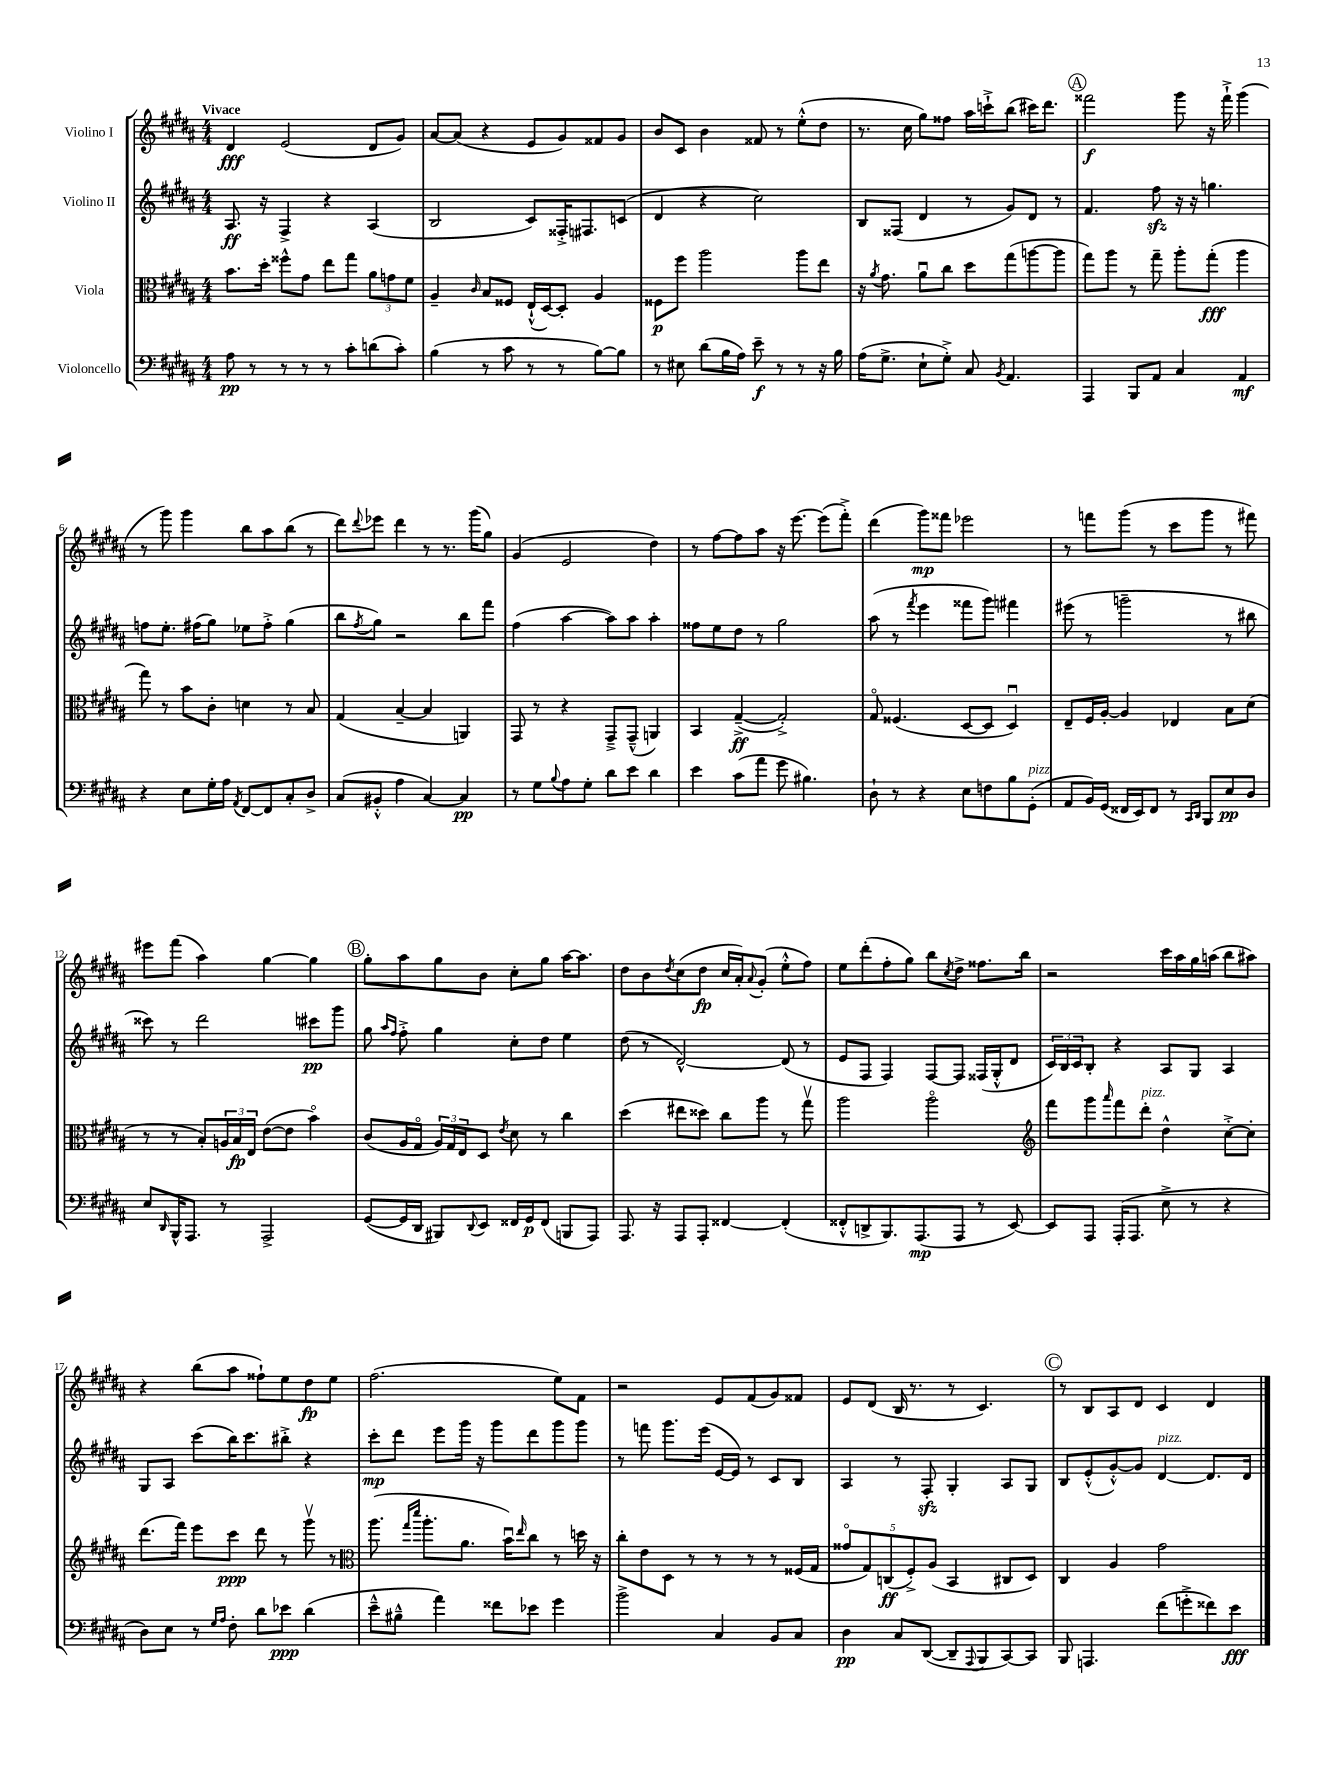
<<
\new StaffGroup <<
\new Staff = "s0" \with { instrumentName = "Violino I" } {
    \clef treble \key b \major \numericTimeSignature \time 4/4 \tempo "Vivace"
    dis'4\fff e'2( dis'8 gis'8) |
    ais'8~ ais'8( r4 e'8 gis'8) fisis'8 gis'8 |
    b'8 cis'8 b'4 fisis'8 r8 e''8-.-^( dis''8 |
    r8. cis''16 gis''8) fisis''8 ais''16 c'''16-!-> b''8( cis'''16) dis'''8. |
    \mark \markup { \circle "A" } fisis'''2\f gis'''8 r16 fisis'''16-!-> gis'''4( |
    r8 gis'''8) gis'''4 b''8 ais''8 b''8( r8 |
    dis'''8) \appoggiatura { dis'''8 } ees'''8 dis'''4 r8 r8. gis'''16( gis''8) |
    gis'4( e'2 dis''4) |
    r8 fis''8~ fis''8 ais''8 r16 e'''8.~ e'''8( fis'''8-.->) |
    dis'''4( gis'''8\mp) fisis'''8 ees'''2 |
    r8 f'''8 gis'''8( r8 cis'''8 gis'''8 r8 fis'''8) |
    eis'''8 fis'''8( ais''4) gis''4~ gis''4 |
    \mark \markup { \circle "B" } gis''8-. ais''8 gis''8 b'8 cis''8-. gis''8 ais''16~ ais''8. |
    dis''8 b'8 \acciaccatura { dis''8 } cis''8( dis''8\fp cis''16 ais'16-.) \appoggiatura { ais'8 } gis'8-.( e''8-.-^ fis''8) |
    e''8 dis'''8-.( fis''8-. gis''8) b''8 \acciaccatura { cis''8 } dis''8-> fisis''8. b''16 |
    r2 cis'''16 ais''16 gis''16 a''16( b''8 ais''8) |
    r4 b''8( ais''8 fisis''8-!) e''8 dis''8\fp e''8 |
    fis''2.( e''8) fis'8 |
    r2 e'8 fis'8( gis'8) fisis'8 |
    e'8 dis'8( b16 r8. r8 cis'4.) |
    \mark \markup { \circle "C" } r8 b8 ais8 dis'8 cis'4 dis'4 \bar "|." |
}
\new Staff = "s1" \with { instrumentName = "Violino II" } {
    \clef treble \key b \major \numericTimeSignature \time 4/4
    ais8.\ff r16 fis4-> r4 ais4( |
    b2 cis'8) fisis16-.-> fis8. c'8( |
    dis'4 r4 cis''2) |
    b8 fisis8( dis'4 r8 gis'8) dis'8 r8 |
    \mark \markup { \circle "A" } fis'4. fis''8\sfz r16 r16 g''4. |
    f''8 e''8.-. fis''16( gis''8) ees''8 fis''8-.-> gis''4( |
    b''8 \acciaccatura { fis''8 } gis''8) r2 b''8 fis'''8 |
    fis''4( ais''4~ ais''8) ais''8 ais''4-. |
    fisis''8 e''8 dis''8 r8 gis''2 |
    ais''8( r8 \acciaccatura { fis'''8 } e'''4 fisis'''8 gis'''8) fis'''4 |
    eis'''8( r8 g'''2-- r8 bis''8 |
    cisis'''8) r8 dis'''2 cis'''8\pp gis'''8 |
    \mark \markup { \circle "B" } gis''8 \grace { ais''16 fis''16 } fis''8-.-> gis''4 cis''8-. dis''8 e''4 |
    dis''8( r8 dis'2~-^) dis'8( r8 |
    e'8 fis8 fis4) fis8~ fis8 fisis16( gis16-.-^ dis'8 |
    \tuplet 3/2 { cis'16) b16 cis'16 } b8-. r4 ais8 gis8 ais4 |
    gis8 ais8 cis'''8( b''16) cis'''8. bis''8-.-> r4 |
    cis'''8-.\mp dis'''8 e'''8 gis'''16 r16 gis'''8 dis'''8 gis'''8 gis'''8 |
    r8 f'''8 gis'''8. e'''16( e'16~ e'16) r8 cis'8 b8 |
    ais4 r8 fis8-.\sfz gis4-. ais8 gis8 |
    \mark \markup { \circle "C" } b8 e'8-.-^( gis'8~-.-^) gis'8 dis'4~^\markup { \italic "pizz." } dis'8. dis'16 \bar "|." |
}
\new Staff = "s2" \with { instrumentName = "Viola" } {
    \clef alto \key b \major \numericTimeSignature \time 4/4
    b'8. dis''16-. fisis''8-^ gis'8 e''8 gis''8 \tuplet 3/2 { ais'8 g'8 fis'8 } |
    ais4-- \grace { cis'16 } b8 fisis8 e16-!-^( dis16~) dis8-. ais4 |
    fisis8\p fis''8 ais''2 ais''8 e''8 |
    r16 \acciaccatura { ais'8 } gis'8. ais'8\downbow cis''8 dis''8 gis''8( a''8~ a''8 |
    \mark \markup { \circle "A" } gis''8) ais''8 r8 gis''8-- ais''8-. gis''8-.\fff( ais''4 |
    gis''8) r8 b'8 cis'8-. d'4 r8 b8 |
    gis4( b4~-- b4 a,4) |
    gis,8 r8 r4 gis,8---> gis,8---^( a,4) |
    b,4 gis4~--->\ff( gis2-.->) |
    gis8\flageolet fisis4.( dis8~ dis8 dis4\downbow) |
    e8-- fis16 ais16~-. ais4 ees4 b8 dis'8( |
    r8 r8 b8-.) \tuplet 3/2 { a16 b16\fp e16 } e'8~( e'8 b'4\flageolet) |
    \mark \markup { \circle "B" } cis'8( ais16 gis16\flageolet \tuplet 3/2 { ais16) gis16 e16 } dis8 \acciaccatura { e'8 } dis'8 r8 cis''4 |
    dis''4( eis''8 disis''8) cis''8 ais''8 r8 gis''8\upbow |
    ais''2 ais''2\flageolet |
    \clef treble fis'''8 gis'''8 \grace { ais'''16 } fis'''8 dis'''8-.^\markup { \italic "pizz." } dis''4-^ cis''8~-.-> cis''8-. |
    dis'''8.( fis'''16) e'''8 cis'''8\ppp dis'''8 r8 gis'''8\upbow r8 |
    \clef alto ais''8.( \grace { gis''16 dis'''16 } ais''8.-. ais'8. b'16\downbow) \grace { e''16 } cis''8 r8 d''16 r16 |
    cis''8-. e'8 dis8 r8 r8 r8 r8 fisis16( gis16 |
    \tuplet 5/4 { gisis'8\flageolet gis8) c8\ff( fis8-.->) ais8( } b,4 cis8 dis8) |
    \mark \markup { \circle "C" } cis4 ais4 gis'2 \bar "|." |
}
\new Staff = "s3" \with { instrumentName = "Violoncello" } {
    \clef bass \key b \major \numericTimeSignature \time 4/4
    ais8\pp r8 r8 r8 r8 cis'8-. d'8( cis'8-.) |
    b4( r8 cis'8 r8 r8 b8~) b8 |
    r8 eis8 dis'8( b16 ais16) e'8--\f r8 r8 r16 b16 |
    ais16( gis8.-> e8-! gis8-.->) cis8 \acciaccatura { b,8 } ais,4. |
    \mark \markup { \circle "A" } ais,,4 b,,8 ais,8 cis4 ais,4\mf |
    r4 e8 gis16-. ais16 \acciaccatura { ais,8 } fis,8~ fis,8 cis8-. dis8-> |
    cis8( bis,8-.-^ ais4 cis4~) cis4\pp |
    r8 gis8 \appoggiatura { b8 } ais8 gis8-. dis'8 e'8 dis'4 |
    e'4 cis'8( ais'8 gis'8 bis4.) |
    dis8-! r8 r4 e8 f8 b8 gis,8-.^\markup { \italic "pizz." }( |
    ais,8 b,16) gis,16( fisis,16 e,16) fisis,8 r8 \grace { cis,16 dis,16 } b,,8 e8\pp dis8 |
    e8 \grace { dis,16 } b,,16-^ ais,,8. r8 ais,,2-> |
    \mark \markup { \circle "B" } gis,8~( gis,16 dis,16 bis,,8) \appoggiatura { dis,8 } e,8 fisis,16 gis,16\p fisis,8( b,,8 ais,,8) |
    ais,,8. r16 ais,,8 ais,,8-. fisis,4~ fisis,4-.( |
    fisis,8-.-^ d,8-> b,,8.) ais,,8.\mp( ais,,8 r8 e,8~) |
    e,8 ais,,8 ais,,16-.( ais,,8. e8-> r8 r4 |
    dis8) e8 r8 \grace { gis16 ais16 } fis8-. dis'8 ees'8\ppp dis'4( |
    e'8---^ bis8---^ ais'4) fisis'8 ees'8 gis'4 |
    b'2-> cis4 b,8 cis8 |
    dis4\pp cis8 dis,8~( dis,8-- \appoggiatura { ais,,8 } b,,8 cis,8~) cis,8 |
    \mark \markup { \circle "C" } b,,8 a,,4. fis'8( g'8-.-> fisis'8) e'8\fff \bar "|." |
}
>>
>>
